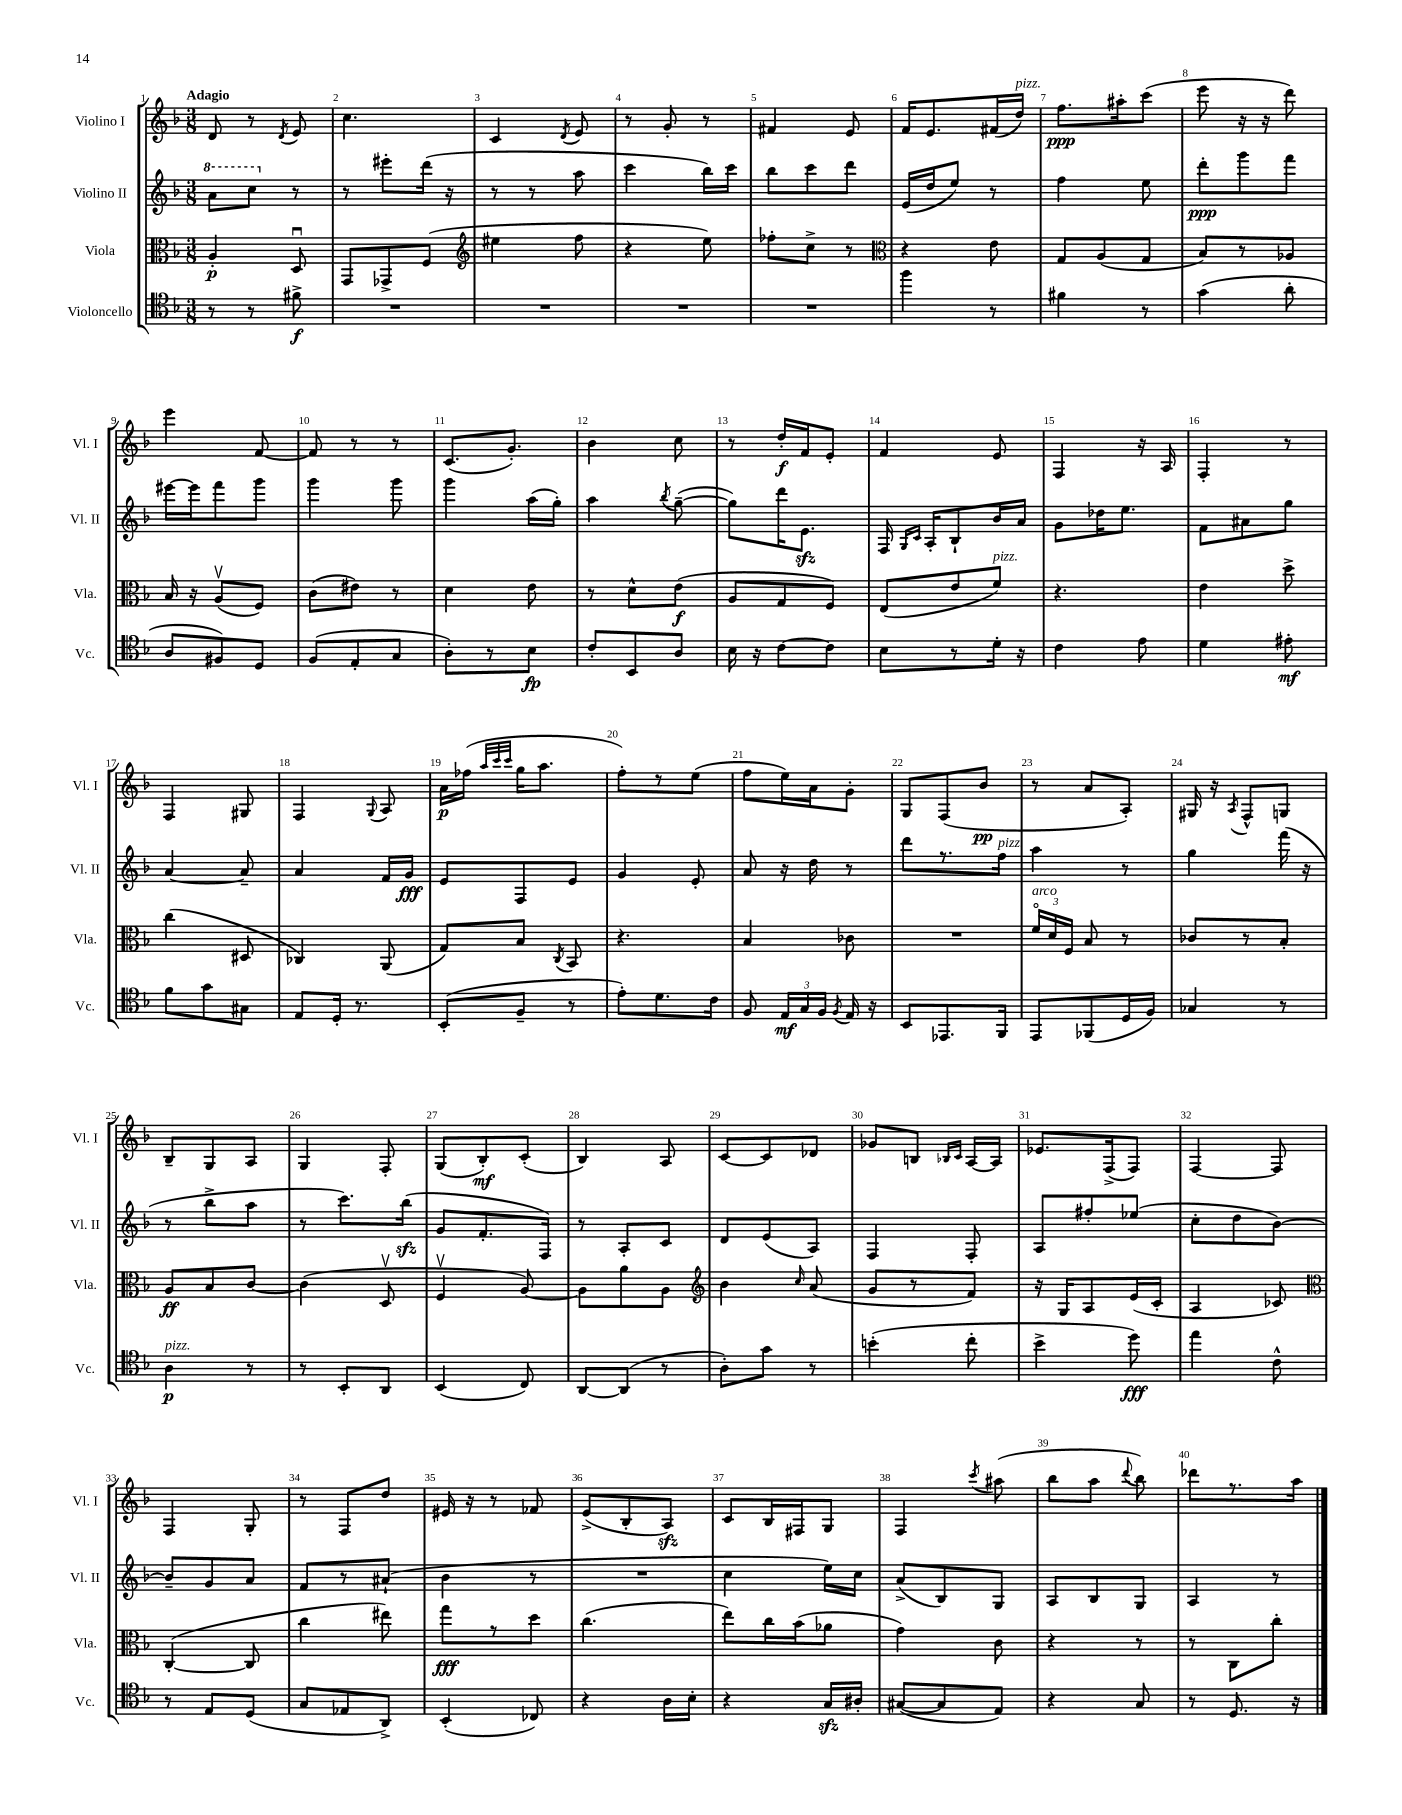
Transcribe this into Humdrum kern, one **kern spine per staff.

**kern	**kern	**kern	**kern
*staff4	*staff3	*staff2	*staff1
*clefC4	*clefC3	*clefG2	*clefG2
*k[b-]	*k[b-]	*k[b-]	*k[b-]
*M3/8	*M3/8	*M3/8	*M3/8
8r	4A'/	8aa\L	8d/
8r	.	8ccc\J	8r
.	.	.	8qd/
8f#^\	8Du/	8r	8e/
=	=	=	=
4.r	8GG/L	8r	4.cc\
.	8GG-^/	8eee#'\L	.
.	(8F/J	(16ddd\Jk	.
.	.	16r	.
=	=	=	=
*	*clefG2	*	*
4.r	4ee#\	8r	4c/
.	.	8r	.
.	.	.	8qd/
.	8ff\	8aa\	8e/
=	=	=	=
4.r	4r	4ccc\	8r
.	.	.	8g'/
.	8ee\)	16bb-\LL)	8r
.	.	16ccc\JJ	.
=	=	=	=
4.r	8ff-'\L	8bb-\L	4f#/
.	8cc^\J	8ccc\	.
.	8r	8ddd\J	8e/
=	=	=	=
*	*clefC3	*	*
4ff\	4r	(16e/LL	16f/LK
.	.	16dd/J	8.e/
.	.	8ee/J)	.
8r	8e\	8r	(16f#/L
.	.	.	16dd/JJ)
=	=	=	=
4f#\	8G/L	4ff\	8.ff\L
.	(8A/	.	.
.	.	.	16aa#'\k
8r	8G/J	8ee\	(8ccc\J
=	=	=	=
(4g\	8B-/L)	8ddd'\L	8eee\
.	8r	8ggg\	16r
.	.	.	16r
8a'\	8A-/J	8fff\J	8ddd\)
=	=	=	=
8A/L	16B-/	[16eee#\LL	4eee\
.	16r	16eee#\]J	.
8F#/)	(8Av/L	8fff\	.
8D/J	8F/J)	8ggg\J	[8f/
=	=	=	=
(8F/L	(8c\L	4ggg\	8f/]
8E'/	8e#\J)	.	8r
8G/J	8r	8ggg\	8r
=	=	=	=
8A'\L)	4d\	4ggg\	(8.c/L
8r	.	.	.
.	.	.	8.g'/J)
8B-\J	8e\	(16aa\LL	.
.	.	16gg'\JJ)	.
=	=	=	=
8c'/L	8r	4aa\	4b-\
8BB-/	8d^^\L	.	.
.	.	8qbb-/	.
8A/J	(8e\J	([8gg~\	8cc\
=	=	=	=
16B-\	8A/L	8gg\]L)	8r
16r	.	.	.
[8c\L	8G/	16ddd\K	16dd'/LL
.	.	8.e\J	16f/J
8c\]J	8F/J)	.	8e'/J
=	=	=	=
8B-\L	(8E/L	16F/	4f/
.	.	16qqG/LL	.
.	.	16qqc/JJ	.
.	.	16A'/LK	.
8r	8e/	8B-`/	.
16d'\Jk	8f/J)	16b-/L	8e/
16r	.	16a/JJ	.
=	=	=	=
4c\	4.r	8g\L	4F/
.	.	16dd-\K	.
.	.	8.ee\J	.
8e\	.	.	16r
.	.	.	16A/
=	=	=	=
4d\	4e\	8f\L	4F'/
.	.	8a#\	.
8e#'\	8dd^\	8gg\J	8r
=	=	=	=
8f\L	(4cc\	[4a/	4F/
8g\	.	.	.
8G#\J	8D#/	8a~/]	8G#/
=	=	=	=
8E/L	4C-/)	4a/	4F/
16D'/Jk	.	.	.
8.r	.	.	.
.	.	.	8qqG/
.	(8AA/	16f/LL	8A/
.	.	16g/JJ	.
=	=	=	=
(8BB-'/L	8G/L)	8e/L	16a\LL
.	.	.	(16ff-\JJ
.	.	.	32qqaa/LLL
.	.	.	32qqccc/
.	.	.	32qqccc/JJJ
8F~/J	8B-/J	8F/	16gg\LK
.	.	.	8.aa\J
.	8qC/	.	.
8r	8BB-/	8e/J	.
=	=	=	=
8e'\L)	4.r	4g/	8ff'\L)
8.d\	.	.	8r
.	.	8e'/	(8ee\J
16c\Jk	.	.	.
=	=	=	=
8F/	4B-/	8a/	8ff\L
24E/LL	.	16r	16ee\L)
24G/	.	.	.
.	.	16dd\	16a\J
24F/JJ	.	.	.
8qF/	.	.	.
16E/	8c-\	8r	8g'\J
16r	.	.	.
=	=	=	=
8BB-/L	4.r	8ddd\L	8G/L
8.EE-/	.	8.r	(8F/
.	.	.	8b-/J
16FF/Jk	.	16ff\Jk	.
=	=	=	=
8EE/L	24fo/LL	4aa\	8r
.	24d/	.	.
.	24F/JJ	.	.
(8FF-/	8B-/	.	8a/L
16D/L	8r	8r	8A'/J)
16F/JJ)	.	.	.
=	=	=	=
4G-/	8c-/L	4gg\	16G#/
.	.	.	16r
.	.	.	8qA/
.	8r	.	8F^^/L
8r	8B-'/J	(16fff\	8G/J
.	.	16r	.
=	=	=	=
4A\	8A/L	8r	8B-~/L
.	8B-/	8bb-^\L	8G/
8r	[8c/J	8aa\J	8A/J
=	=	=	=
8r	(4c\]	8r	4G/
8BB-'/L	.	8.ccc\L)	.
8AA/J	8Dv/	.	8F'/
.	.	(16bb-\Jk	.
=	=	=	=
(4BB-/	4Fv/	8g/L	(8G/L
.	.	8.f'/	8B-'/)
8C/)	[8A/)	.	(8c'/J
.	.	16F/Jk)	.
=	=	=	=
[8AA/L	8A\]L	8r	4B-/)
(8AA/]J	8a\	8A'/L	.
8r	8A\J	8c/J	8A/
=	=	=	=
*	*clefG2	*	*
8A'\L)	4b-\	8d/L	[8c/L
8g\J	.	(8e/	8c/]
.	16qqcc/	.	.
8r	(8a/	8A/J)	8d-/J
=	=	=	=
(4b'\	8g/L	4F/	8g-/L
.	8r	.	8B/J
.	.	.	16qqB-/LL
.	.	.	16qqc/JJ
8cc'\	8f/J)	8F'/	[16A/LL
.	.	.	16A/]JJ
=	=	=	=
4b-^\	16r	8A/L	8.e-/L
.	16G/LK	.	.
.	8A/	8ff#'/	.
.	.	.	(16F^/k
8dd\)	(16e/L	(8ee-/J	8F/J)
.	16c'/JJ	.	.
=	=	=	=
4ee\	4A/	8cc'\L	[4F/
.	.	8dd\	.
8c^^\	8c-/)	[8b-\J)	8F/]
=	=	=	=
*	*clefC3	*	*
8r	([4C'/	8b-~/]L	4F/
8E/L	.	8g/	.
(8D/J	8C/]	8a/J	8G'/
=	=	=	=
8G/L	4cc\	8f/L	8r
8E-/	.	8r	8F/L
8AA^/J)	8ee#\)	(8a#`/J	8dd/J
=	=	=	=
(4BB-'/	8gg\L	4b-\	16e#/
.	.	.	16r
.	8r	.	8r
8C-/)	8dd\J	8r	8f-/
=	=	=	=
4r	(4.cc\	4.r	(8e^/L
.	.	.	8B-'/
16A\LL	.	.	8A/J)
16B-'\JJ	.	.	.
=	=	=	=
4r	8ee\L)	4cc\	8c/L
.	16cc\L	.	16B-/L
.	(16b-\J	.	16F#/J
16G/LL	8a-\J	16ee\LL)	8G/J
16A#'/JJ	.	16cc\JJ	.
=	=	=	=
([8G#/L	4g\)	(8a^/L	4F/
8G#/]	.	8B-/)	.
.	.	.	8qccc/
8E/J)	8c\	8G/J	(8aa#\
=	=	=	=
4r	4r	8A/L	8bb-\L
.	.	8B-/	8aa\J
.	.	.	8qqddd/
8G/	8r	8G/J	8bb-\)
=	=	=	=
8r	8r	4A/	8ddd-\L
8.D/	8C\L	.	8.r
.	8cc'\J	8r	.
16r	.	.	16aa\Jk
==	==	==	==
*-	*-	*-	*-
